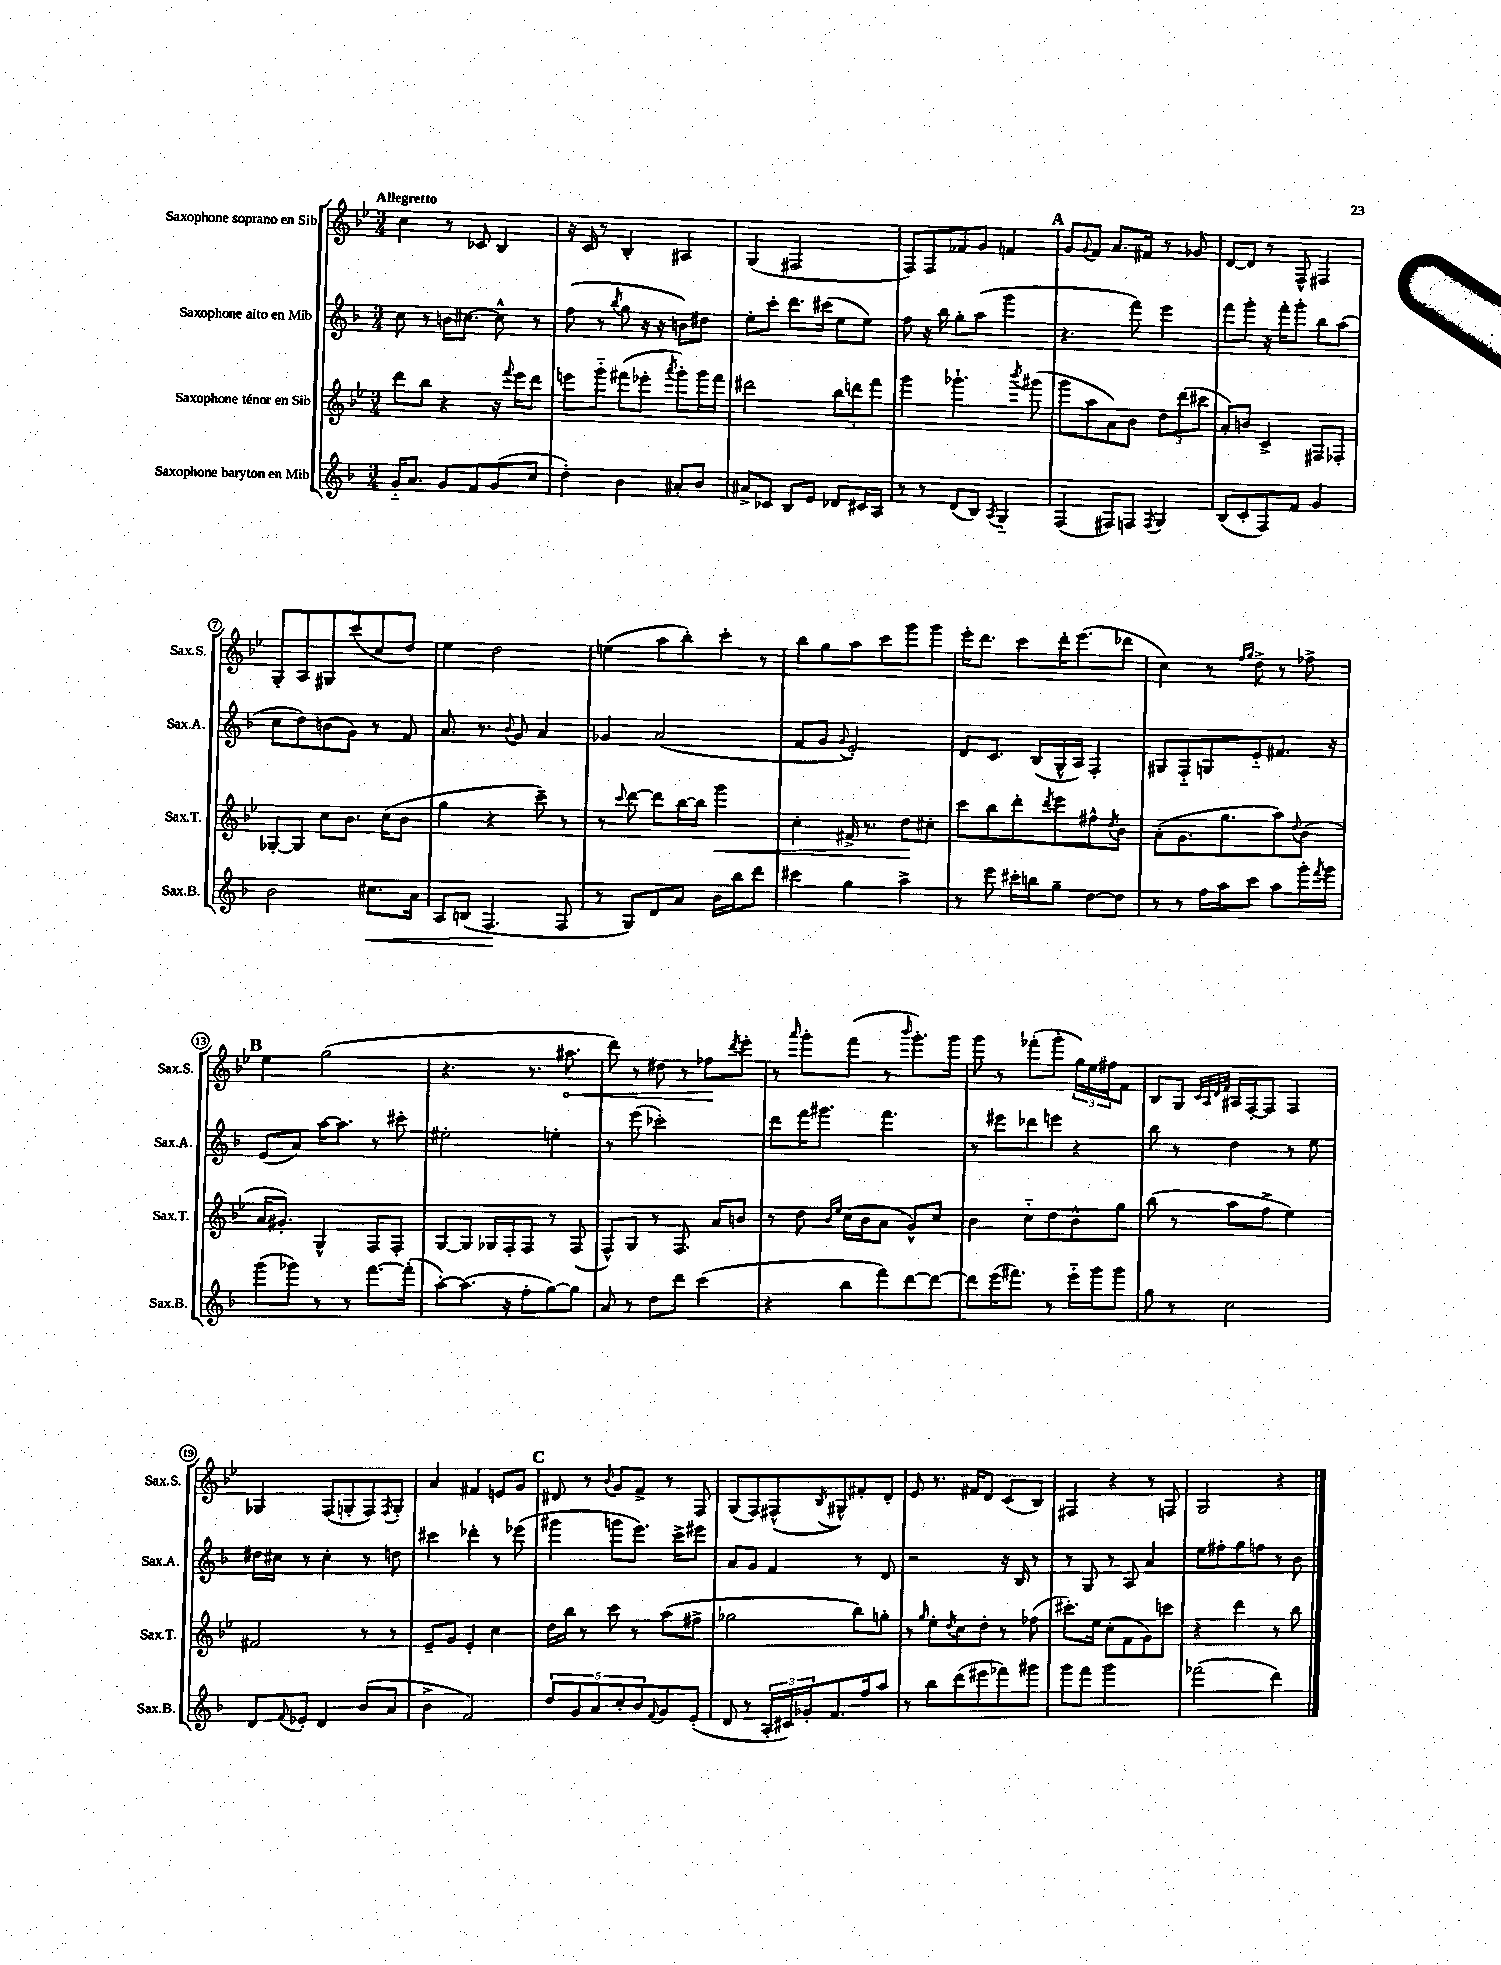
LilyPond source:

<<
\new StaffGroup <<
\new Staff = "s0" \with { instrumentName = "Saxophone soprano en Sib" shortInstrumentName = "Sax.S." } {
    \clef treble \key bes \major \numericTimeSignature \time 3/4 \tempo "Allegretto"
    c''4 r8 ces'8 bes4 |
    r16 c'16 r8 bes4-. ais4 |
    g4( fis2 |
    f8) f8 fes'8 g'8 f'4 |
    \mark \markup { \bold "A" } g'8 \appoggiatura { g'8 } f'8 a'8. fis'16 r8 ges'8 |
    d'8~ d'8 r8 f8-^ fis4 |
    g8-. a8 gis8 c'''8( c''8 d''8) |
    ees''4 d''2 |
    e''4( a''8 bes''8-.) c'''8-. r8 |
    bes''8 g''8 a''8 c'''8 g'''8 g'''8 |
    ees'''16-. d'''8. c'''8 d'''16-. ees'''8.( des'''8 |
    c''4) r8 \grace { f''16 g''16 } d''8-> r8 fes''8-> |
    \mark \markup { \bold "B" } ees''4 g''2( |
    r4. r8. \once \override Hairpin.circled-tip = ##t ais''8.\< |
    d'''8) r8 dis''8 r8 fes''8\! \acciaccatura { d'''8 } ees'''8-. |
    r8 \grace { a'''16 } g'''8-. f'''8( r8 \grace { bes'''16 } g'''8.-.) g'''16 |
    g'''8 r8 fes'''8-.( g'''8-. \tuplet 3/2 { g''16) ees''16 fis''16 } f'8 |
    bes8 g8 \grace { c'32 a32 d'32 f'32 } ais16 f16~-. f8 f4 |
    ges4 f8( g8-. f8) \acciaccatura { f8 } g8-. |
    a'4 fis'4 e'8 g'8 |
    \mark \markup { \bold "C" } dis'8 r8 \appoggiatura { bes'8 } g'8 f'8-> r8 f8 |
    g8( f8) fis8-^( \acciaccatura { bes8 } gis8-^) fis'8-. d'8-. |
    ees'8 r8. fis'16 d'8 c'8( bes8) |
    fis4 r4 r8 f8 |
    g2 r4 \bar "|." |
}
\new Staff = "s1" \with { instrumentName = "Saxophone alto en Mib" shortInstrumentName = "Sax.A." } {
    \clef treble \key f \major \numericTimeSignature \time 3/4
    c''8 r8 b'16 cis''8.~ cis''8-^ r8 |
    f''8( r8 \acciaccatura { bes''8 } g''8 r16 r16 b'8) dis''8 |
    e''8-. c'''8-. d'''8. cis'''16( e''8 e''8) |
    f''8 r16 bes''16 g''8-. a''8( g'''4 |
    \mark \markup { \bold "A" } r4. f'''8) e'''4 |
    f'''8 g'''8-. r16 f'''16-. g'''8-. bes''8 a''8( |
    c''8 d''8) b'8( g'8) r8 f'8 |
    a'8. r8. \appoggiatura { bes'8 } g'8 a'4 |
    ges'4 a'2( |
    f'8 g'8 \appoggiatura { g'8 } e'2-.) |
    d'8 c'8. bes16( g16-^ a16) f4-. |
    gis8 f8-_ g8 e'8-_ fis'8. r16 |
    \mark \markup { \bold "B" } e'8( a'8) a''16~ a''8. r8 cis'''8-. |
    eis''2-. e''4-. |
    r8 e'''8( ces'''2-.) |
    d'''8 f'''16 gis'''8. f'''4. |
    r8 eis'''8 des'''8 e'''8 r4 |
    bes''8 r8 d''4 r8 e''8 |
    dis''16 cis''16 r8 cis''4-. r8 d''8 |
    cis'''4 des'''4-. r8 ees'''8( |
    \mark \markup { \bold "C" } gis'''4 g'''8 e'''8.) c'''16-> eis'''8 |
    a'8 g'8 f'4 r8 d'8 |
    r2 r16 bes16 r8 |
    r8 g8 r8 a8 a'4 |
    e''8 fis''8-. g''8 f''8 r8 bes'8 \bar "|." |
}
\new Staff = "s2" \with { instrumentName = "Saxophone ténor en Sib" shortInstrumentName = "Sax.T." } {
    \clef treble \key bes \major \numericTimeSignature \time 3/4
    d'''8 bes''8 r4 r16 \appoggiatura { f'''8 } ees'''16 d'''8 |
    e'''8 g'''8-_ fis'''8( ees'''8-. \acciaccatura { a'''8 } g'''8-.) g'''16 fis'''16 |
    dis'''2 \tuplet 3/2 { bes''8 d'''8 f'''8 } |
    g'''4 ges'''4.-! \acciaccatura { bes'''8 } gis'''8( |
    \mark \markup { \bold "A" } g'''8 a''8 a'8) bes'8 \tuplet 3/2 { d''8 d'''8( cis'''8 } |
    a'8-.) b'8 c'4-> fis8 fes8-. |
    ges8~-. ges8 c''8 bes'8. c''16( bes'8 |
    g''4 r4 c'''8--) r8 |
    r8 \appoggiatura { c'''8 } d'''8~ d'''8 bes''16~ bes''16 g'''4\< |
    c''4-. fis'16-> r8. d''8\! cis''8-. |
    c'''8 bes''8 d'''8-. \acciaccatura { d'''8 } ees'''8 fis''8-^ \acciaccatura { d''8 } bes'8 |
    a'8-.( g'8. g''8. a''8) \appoggiatura { d''8 } bes'8( |
    \mark \markup { \bold "B" } a'16 gis'8.-.) g4-^ f8 f8-. |
    g8~ g8 ges16 f16-. f8 r8 f8( |
    f8-^) g8 r8 f8. a'16 b'8 |
    r8 d''8 \grace { bes'16 ees''16 } c''16( bes'16 a'8 g'8-^) c''8 |
    bes'4 c''8-_ d''8 bes'8-^ g''8 |
    bes''8( r8 a''8 f''8-> ees''4) |
    fis'2 r8 r8 |
    ees'8-- g'8 ees'4-. c''4 |
    \mark \markup { \bold "C" } d''16 bes''16 r8 c'''8 r8 a''8( fis''8-> |
    ges''2 bes''8) g''8-. |
    r8 \grace { g''16 } ees''8-. \acciaccatura { d''8 } c''8 d''8-. r8 fes''8( |
    cis'''8.-.) ees''16 c''8-.( f'8 g'8) c'''8 |
    r4 d'''4 r8 bes''8 \bar "|." |
}
\new Staff = "s3" \with { instrumentName = "Saxophone baryton en Mib" shortInstrumentName = "Sax.B." } {
    \clef treble \key f \major \numericTimeSignature \time 3/4
    g'16-_ a'8. g'8 f'8 g'8( c''8 |
    d''4-.) bes'4 ais'8-. bes'8 |
    ais'8-> ces'8 bes8 e'8 des'8 cis'16 a16 |
    r8 r8 d'8( bes8) \acciaccatura { a8 } g4-_ |
    \mark \markup { \bold "A" } f4( fis8) f8 \acciaccatura { f8 } g4 |
    bes8( c'8-. f8) f'8 g'4 |
    bes'2 cis''8.\< a'16 |
    a8 b8( f4.\! f8 |
    r8 g8) d'8 a'8 bes'16 bes''16 d'''8 |
    cis'''4 g''4 a''4-> |
    r8 e'''8 cis'''16-. b''16 g''8-- d''8~ d''8 |
    r8 r8 f''16 a''16 c'''8 a''8 g'''16-. \acciaccatura { f'''8 } g'''16 |
    \mark \markup { \bold "B" } g'''8( ges'''8) r8 r8 f'''8.~ f'''16-.( |
    a''8~-.) a''8.( r16 f''8-. g''8~) g''8 |
    a'8 r8 d''8 d'''8 c'''4( |
    r4 bes''8 f'''8) d'''8~ d'''8~ |
    d'''8 e'''16( fis'''8.) r8 e'''16-_ g'''16 g'''8 |
    g''8 r8 c''2 |
    d'8 \appoggiatura { f'8 } ees'8-. d'4 bes'8( a'8 |
    bes'4-> f'2) |
    \mark \markup { \bold "C" } \tuplet 5/4 { d''8 g'8 a'8 c''8-. bes'8 } \appoggiatura { f'8 } g'8 e'8-.( |
    d'8 r8 \tuplet 3/2 { a16-. cis'16) ges'16-. } f'8. f''16 a''8 |
    r8 bes''8 d'''8( eis'''8 fes'''8) gis'''8 |
    g'''8 f'''8 g'''2 |
    fes'''2( d'''4) \bar "|." |
}
>>
>>
\layout { \context { \Score \override BarNumber.stencil = #(make-stencil-circler 0.1 0.3 ly:text-interface::print) } }
